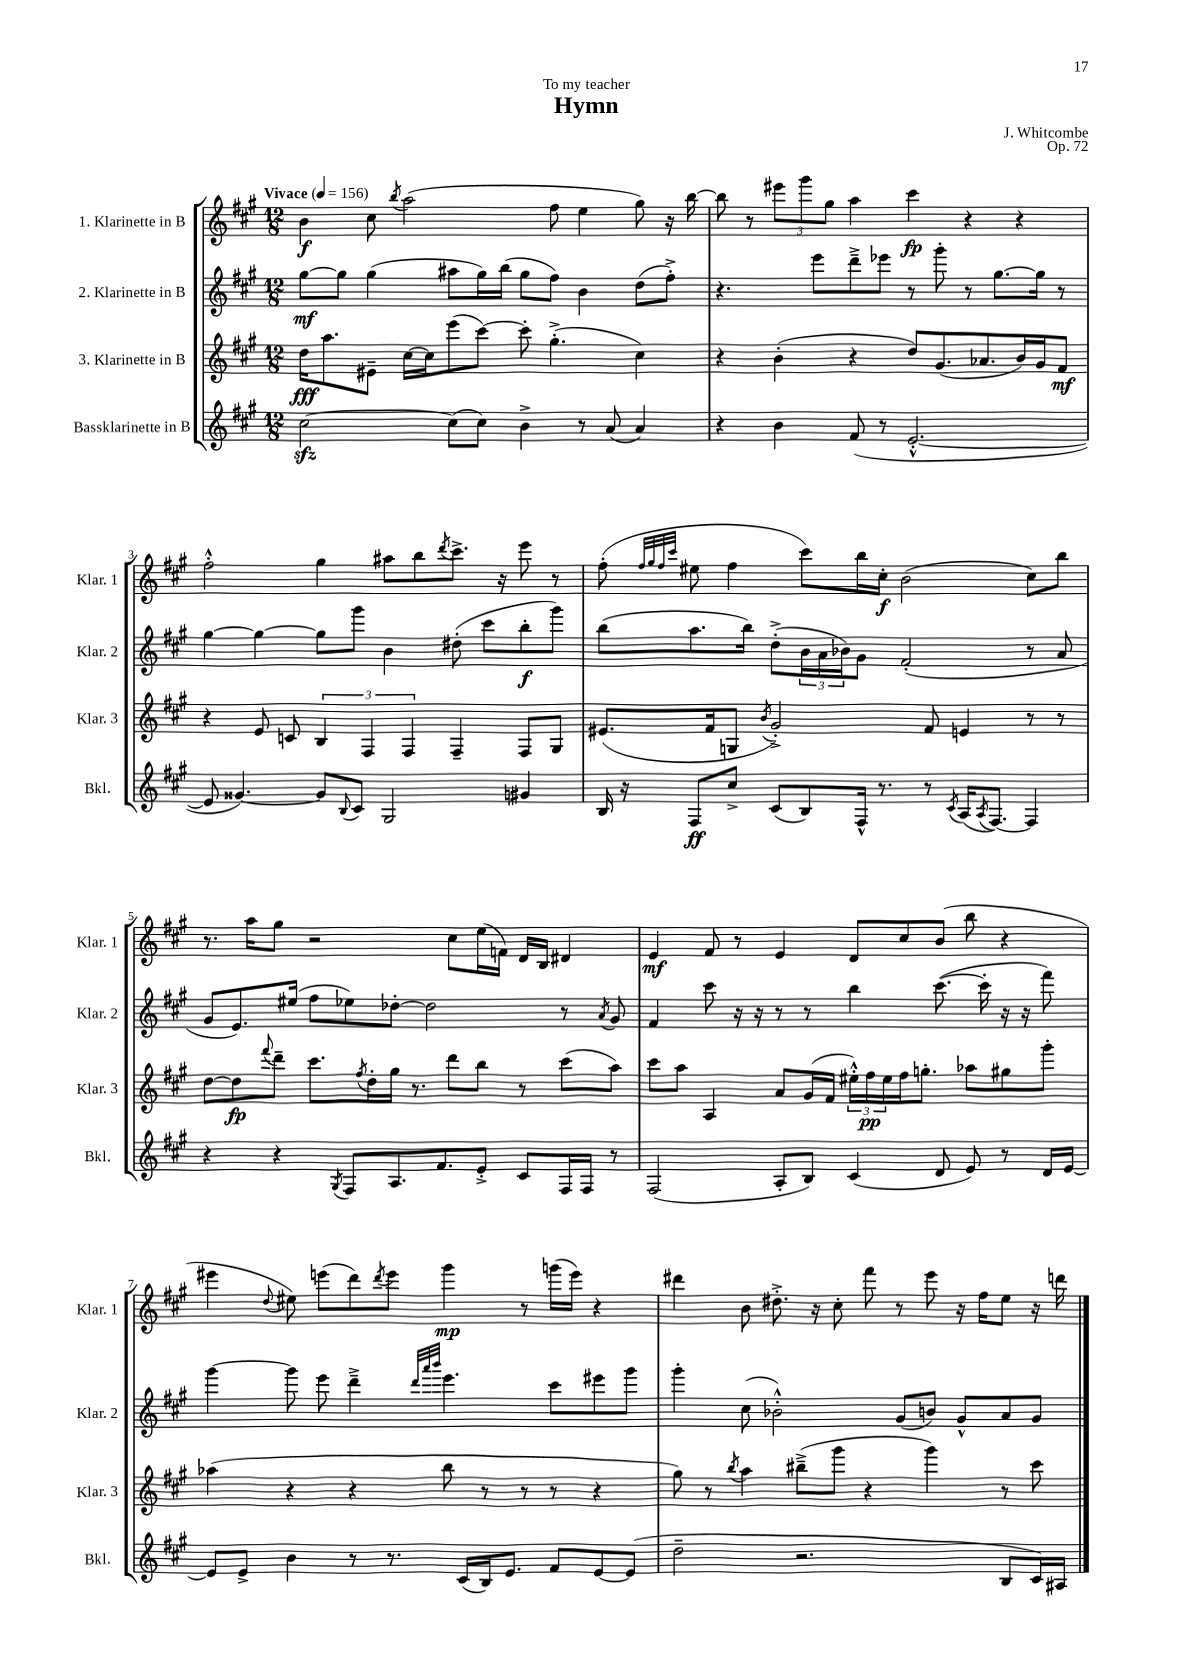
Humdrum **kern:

**kern	**kern	**kern	**kern
*staff4	*staff3	*staff2	*staff1
*clefG2	*clefG2	*clefG2	*clefG2
*k[f#c#g#]	*k[f#c#g#]	*k[f#c#g#]	*k[f#c#g#]
*M12/8	*M12/8	*M12/8	*M12/8
*MM156	*MM156	*MM156	*MM156
[2cc#\	16dd\LK	[8gg#\L	4b\
.	8.aa\	.	.
.	.	8gg#\]J	.
.	8e#~\J	(4gg#\	8cc#\
.	.	.	8qbb/
.	[16cc#\LL	.	(2aa\
.	16cc#\]J	.	.
(8cc#\]L	(8eee\	8aa#\L	.
8cc#\J)	[8ccc#\J)	16gg#\L)	.
.	.	(16bb\JJ	.
4b^\	8ccc#'\]	8gg#\L	.
.	(4.gg#'^\	8ff#\J)	8ff#\
8r	.	4b\	4ee\
(8a/	.	.	.
4a/)	4cc#\)	(8dd\L	8gg#\)
.	.	8ff#'^\J)	16r
.	.	.	[16bb\
=	=	=	=
4r	4r	4.r	8bb\]
.	.	.	8r
4b\	(4b'\	.	12eee#\L
.	.	.	12ggg#\
.	.	8eee\L	.
.	.	.	12gg#\J
(8f#/	4r	8ddd~^\	4aa\
8r	.	8eee-\J	.
[2.e'^^/	8dd/L)	8r	4ccc#\
.	(8.g#/	8ggg#'\	.
.	.	8r	4r
.	8.a-/	.	.
.	.	[8.gg#\L	.
.	16b/L)	.	4r
.	16g#/J	16gg#\]Jk	.
.	8f#/J	8r	.
=	=	=	=
8e/]	4r	[4gg#\	2ff#'^^\
[4.g##/)	.	.	.
.	8e/	4gg#\_	.
.	8c/	.	.
8g##/]L	6B/	8gg#\]L	4gg#\
8qqB/	.	.	.
8c#/J	.	8ggg#\J	.
.	6F#/	.	.
2G#/	.	4b\	8aa#\L
.	6F#/	.	.
.	.	.	8bb\
.	.	.	8qddd/
.	4F#~/	(8dd#'\	8.ccc#^\J
.	.	8ccc#\L	.
.	.	.	16r
4g#/	8F#/L	8bb'\	8eee\
.	8G#/J	8ggg#\J)	8r
=	=	=	=
16B/	(8.e#/L	(8bb\L	(8ff#'\
16r	.	.	.
.	.	.	32qqff#/LLL
.	.	.	32qqgg#/
.	.	.	32qqff#/
.	.	.	32qqccc#/JJJ
8F#/L	.	8.aa\	8ee#\
.	16f#/k	.	.
8cc#^/J	8G/J	.	4ff#\
.	.	16bb\Jk)	.
.	8qb/	.	.
(8c#/L	2g#'^/)	(8dd'^\L	.
8B/)	.	24b\L	8ccc#\L)
.	.	24a\	.
.	.	24b-\J)	.
16F#^^/Jk	.	8g#\J	16bb\L
8.r	.	.	16cc#'\JJ
.	.	(2f#'/	(2b\
8r	8f#/	.	.
8qc#/	.	.	.
(16A/LK	4e/	.	.
8qA/	.	.	.
[8.F#/J)	.	.	.
4F#/]	8r	8r	8cc#\L)
.	8r	8a/	8bb\J
=	=	=	=
4r	[8dd\L	8g#/L	8.r
.	8dd\]	8.e/)	.
.	.	.	16aa\LK
.	8qqfff#/	.	.
4r	8ddd~\J	.	8gg#\J
.	.	(16ee#/Jk	.
.	8.ccc#\L	8ff#\L	2r
8qG#/	.	.	.
8F#/L	.	8ee-\)	.
.	8qff#/	.	.
.	16dd'\L	.	.
8.A/	16gg#\JJ	[8dd-'\J	.
.	8.r	.	.
.	.	2dd-\]	.
8.f#/	.	.	.
.	8ddd\L	.	8cc#\L
8e'^/J	8bb\J	.	(16ee\L
.	.	.	16f\JJ)
8c#/L	8r	.	16d/LL
.	.	.	16B/JJ
16F#/L	(8ccc#\L	8r	4d#/
16F#/JJ	.	.	.
.	.	8qa/	.
8r	8aa\J)	8g#/	.
=	=	=	=
(2F#/	8ccc#\L	4f#/	4e/
.	8aa\J	.	.
.	4A/	8ccc#\	8f#/
.	.	16r	8r
.	.	16r	.
8A'/L	8a/L	8r	4e/
8B/J)	(16g#/L	8r	.
.	16f#/JJ	.	.
(4c#/	24ee#'^^\LL)	4bb\	8d/L
.	24ff#\	.	.
.	24ee#\	.	.
.	16ff#\J	.	8cc#/
.	8.gg'\J	.	.
8d/	.	([8.ccc#\	(8b/J
8e/)	8aa-\L	.	8bb\
.	.	16ccc#'\]	.
8r	8gg#\	16r	4r
.	.	16r	.
16d/LL	8ggg#'\J	8fff#\)	.
[16e/JJ	.	.	.
=	=	=	=
8e/]L	(4aa-\	[4ggg#\	4eee#\
8e^/J	.	.	.
.	.	.	8qqdd/
4b\	4r	8ggg#\]	8ee#\)
.	.	8eee\	(8eee\L
8r	4r	4ddd~^\	8ddd\)
.	.	.	8qddd/
8.r	.	.	8eee\J
.	.	32qqddd/LLL	.
.	.	32qqaaa/	.
.	.	32qqbbb/JJJ	.
.	8bb\	4.eee\	4ggg#\
(16c#/LL	.	.	.
16B/J)	8r	.	.
8.e/J	.	.	.
.	8r	.	8r
8f#/L	8r	8ccc#\L	(16ggg\LL
.	.	.	16eee\JJ)
[8e/	4r	8eee#\	4r
(8e/]J	.	8ggg#\J	.
=	=	=	=
2dd~\	8gg#\)	4ggg#'\	4ddd#\
.	8r	.	.
.	8qbb/	.	.
.	4aa\	(8cc#\	8b\
.	.	2b-'^^\)	8.dd#'^\
2.r	(8bb#~^\L	.	.
.	.	.	16r
.	8ggg#\J	.	8cc#'\
.	4r	.	8fff#\
.	.	(8g#/L	8r
.	4ggg#\)	8b/J)	8eee\
.	.	8g#^^/L	16r
.	.	.	16ff#\LK
8B/L	8r	8a/	8ee\J
16c#/L)	8ccc#\	8g#/J	16r
16A#/JJ	.	.	16ddd\
==	==	==	==
*-	*-	*-	*-
